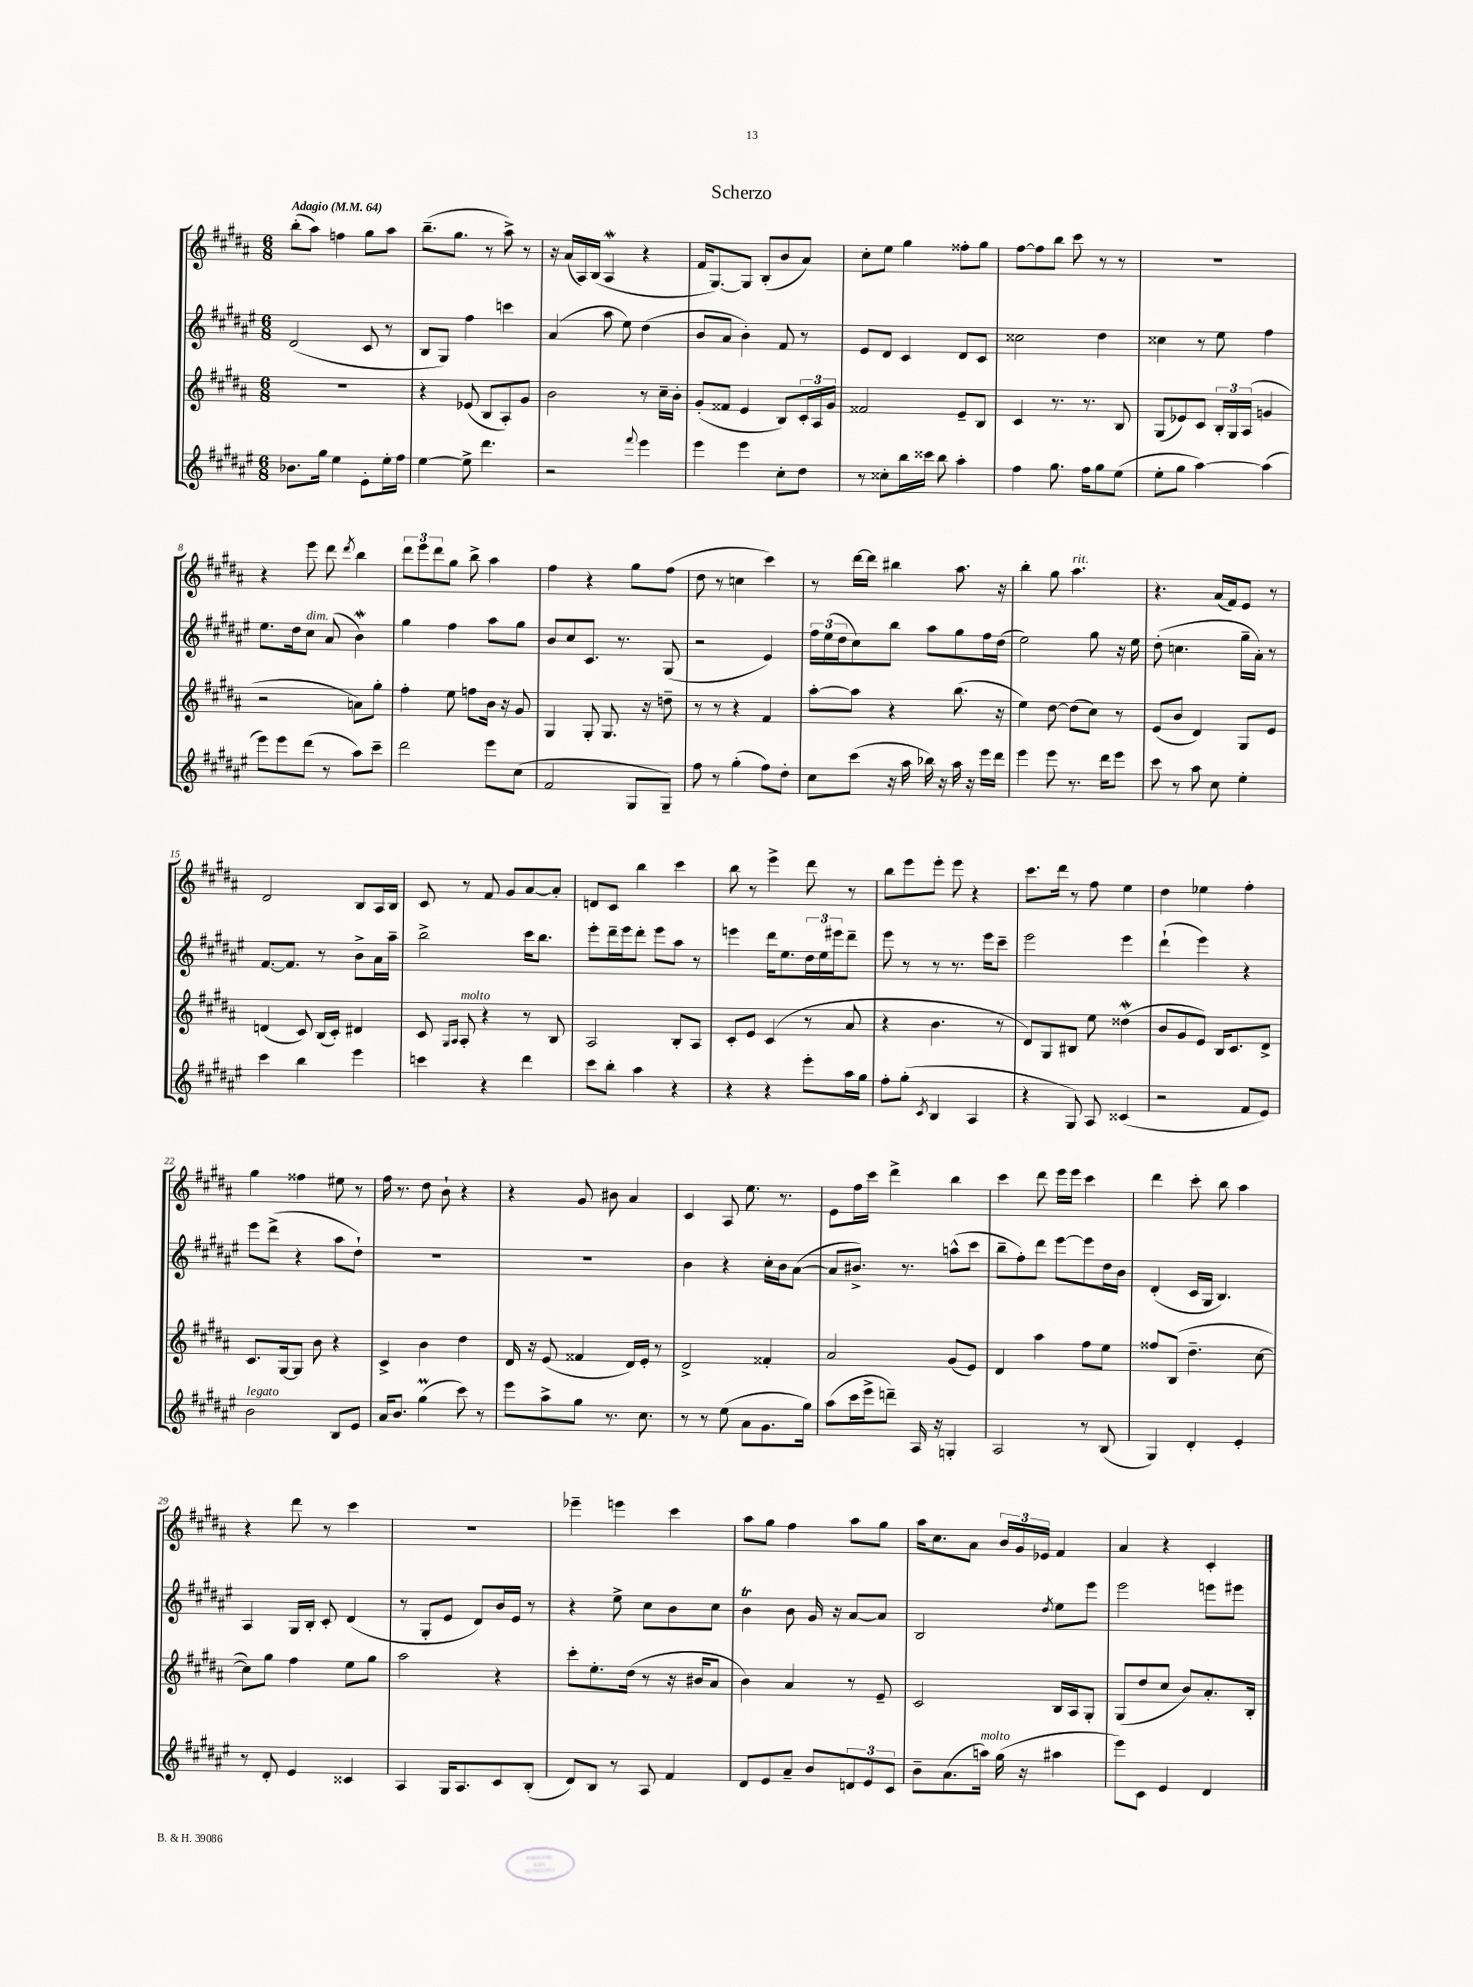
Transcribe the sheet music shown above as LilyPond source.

\header { title = "Scherzo" }
<<
\new StaffGroup <<
\new Staff = "s0" {
    \clef treble \key b \major \numericTimeSignature \time 6/8 \tempo "Adagio" 4 = 64
    b''8-.( ais''8) f''4 gis''8 ais''8 |
    b''8.--( gis''8. r8 ais''8->) r8 |
    r16 ais'16( ais16) b16( ais4\mordent r4 |
    fis'16 gis8.~) gis8 b8-.( b'8 ais'8) |
    cis''8-. e''8 gis''4 fisis''8-. gis''8 |
    fis''8~ fis''8 b''8 cis'''8 r8 r8 |
    R2. |
    r4 e'''8 dis'''8 \acciaccatura { dis'''8 } b''4 |
    \tuplet 3/2 { dis'''8 e'''8 dis'''8 } gis''8 b''8-> ais''4 |
    fis''4 r4 gis''8 fis''8( |
    dis''8 r8 c''4 cis'''4) |
    r8 dis'''16~ dis'''16 bis''4 ais''8. r16 |
    b''4-. gis''8 ais''4.^\markup { \italic "rit." } |
    r4. ais'16( fis'16) e'8 r8 |
    dis'2 b8 ais16 b16 |
    cis'8 r8 fis'8 gis'8 ais'8~ ais'8-. |
    d'8 cis'8 b''4 cis'''4 |
    b''8 r8 e'''4-> dis'''8 r8 |
    b''8 e'''8 e'''8-. e'''8 r4 |
    cis'''8. dis'''16 r8 fis''8 e''4 |
    dis''4 ees''4 fis''4-. |
    gis''4 fisis''4 eis''8 r8 |
    fis''16 r8. dis''8 b'8-! r4 |
    r4 gis'8 bis'8 ais'4 |
    cis'4 ais8 e''8. r8. |
    e'8 fis''16 cis'''16 dis'''4-> b''4 |
    cis'''4 dis'''8 e'''16 e'''16 cis'''4 |
    dis'''4 cis'''8-. b''8 ais''4 |
    r4 dis'''8 r8 cis'''4 |
    R2. |
    ees'''4-- e'''4 cis'''4 |
    ais''8 gis''8 fis''4 ais''8 gis''8 |
    ais''16 cis''8. ais'8 \tuplet 3/2 { b'16 gis'16 ees'16 } fis'4 |
    ais'4 r4 cis'4-. \bar "|." |
}
\new Staff = "s1" {
    \clef treble \key fis \major \numericTimeSignature \time 6/8
    dis'2( cis'8 r8 |
    b8 gis8) fis''4 c'''4 |
    ais'4( ais''8 eis''8) dis''4( |
    b'8 ais'8 b'4-.) fis'8 r8 |
    eis'8 dis'8 cis'4 dis'8 cis'8 |
    cisis''2 dis''4 |
    cisis''4 r8 eis''8 fis''4 |
    eis''8. dis''16 cis''8^\markup { \italic "dim." } ais'8( b'4\mordent) |
    gis''4 fis''4 ais''8 gis''8 |
    b'8 cis''8 cis'8. r8. gis8( |
    r2 eis'4) |
    \tuplet 3/2 { fis''16 eis''16( dis''16 } cis''8) b''8 ais''8 gis''8 fis''16 dis''16( |
    eis''2) gis''8 r16 eis''16 |
    dis''8-.( c''4. gis''16-- ais'16-.) r8 |
    fis'8.~ fis'8. r8 b'8-> ais'16 ais''16-- |
    b''2-> cis'''16 b''8. |
    eis'''8-. dis'''16-- eis'''16 dis'''8-. eis'''8 ais''8 r8 |
    e'''4 dis'''16 eis''8. \tuplet 3/2 { dis''16 eis''16 eis'''16 } dis'''8-- |
    eis'''8 r8 r8 r8. eis'''16 cis'''8-- |
    eis'''2 eis'''4 |
    dis'''4-!( eis'''4) r4 |
    eis'''8 dis'''8->( r4 ais''8 dis''8-!) |
    R2. |
    R2. |
    b'4 r4 cis''16-. b'16 ais'8~( |
    ais'8 bis'8.->) r8. a''8-^( cis'''8 |
    b''8-- fis''8-.) dis'''8 eis'''8~ eis'''8 dis''16 b'16 |
    dis'4-.( cis'16 gis16 b4.) |
    ais4 gis16 b16-. cis'8-. dis'4( |
    r8 gis8-. eis'8 dis'8) b'16 eis'16 r8 |
    r4 eis''8-> cis''8 b'8 cis''8 |
    b'4\trill b'8 gis'16 r16 ais'8~ ais'8 |
    b2 \acciaccatura { dis''8 } eis''8 eis'''8 |
    eis'''2 e'''8 eis'''8 \bar "|." |
}
\new Staff = "s2" {
    \clef treble \key b \major \numericTimeSignature \time 6/8
    R2. |
    r4 ees'8( b8 ais8-.) gis'8 |
    b'2 r8 cis''16-- b'16-. |
    gis'8-.( fisis'8 e'4 b8) \tuplet 3/2 { cis'16-. ais16 gis'16 } |
    fisis'2 e'8-- b8 |
    cis'4 r8. r8. b8 |
    gis8( ees'8) cis'8 \tuplet 3/2 { b16-. gis16 ais16( } g'4 |
    r2 a'8) gis''8-. |
    fis''4-. e''8 f''8 b'16 r16 gis'8 |
    gis4 gis8-. gis8. r16 d''8-- |
    r8 r8 r4 fis'4 |
    ais''8~-. ais''8 r4 b''8.( r16 |
    e''4) dis''8~ dis''8( cis''8) r8 |
    e'8( b'8 dis'4) gis8 e'8 |
    d'4( cis'8) b16( cis'16-.) dis'4 |
    cis'8 \grace { gis16 ais16 } ais8-.^\markup { \italic "molto" } r4 r8 b8 |
    ais2 b8-. ais8 |
    cis'8-. e'8 cis'4( r8 ais'8 |
    r4 b'4. r8 |
    dis'8) gis8 bis8 e''8 disis''4\mordent( |
    b'8 gis'8 e'8) b16 cis'8. dis'8-> |
    cis'8. gis16~ gis8 b'8 r4 |
    cis'4-> b'4 dis''4 |
    dis'16 r16 e'8( fisis'4 dis'16) e'16-. r8 |
    dis'2-> fisis'4-. |
    ais'2 gis'8( e'8) |
    dis'4 ais''4 fis''8 e''8 |
    fisis''8 b8( dis''4.-- cis''8~ |
    cis''8) gis''8 fis''4 e''8 gis''8 |
    ais''2 r4 |
    cis'''8-. e''8.-. dis''16( r8 r16 bis'16 ais'8 |
    b'4) ais'4 r8 e'8-- |
    cis'2 b16 ais16 gis8-. |
    gis8( dis''8 cis''8 b'8) ais'8.-. b16-. \bar "|." |
}
\new Staff = "s3" {
    \clef treble \key fis \major \numericTimeSignature \time 6/8
    bes'8. gis''16 eis''4 eis'8-. eis''16-. fis''16 |
    eis''4~ eis''8-> dis'''4. |
    r2 \appoggiatura { fis'''8 } eis'''4 |
    eis'''4 eis'''4 cis''8-. dis''8 |
    r8 cisis''8-. b''16 cisis'''16 b''8 ais''4-. |
    fis''4 gis''8. fis''16 gis''8 eis''8( |
    eis''8-. gis''8 ais''4~) ais''4( |
    eis'''8) eis'''8 dis'''8( r8 ais''8) cis'''8-- |
    dis'''2 eis'''8 cis''8( |
    fis'2 gis8 gis8--) |
    fis''8 r8 gis''4-.( fis''8) dis''8-. |
    cis''8 cis'''8( r16 ais''16 bes''16) r16 ais''16 r16 eis'''16 dis'''16 |
    eis'''4 eis'''8 r8. dis'''16 eis'''8 |
    cis'''8 r8 ais''8 cis''8 eis''4-. |
    cis'''4 b''4 eis'''4 |
    c'''4 r4 dis'''4 |
    cis'''8 b''8-. ais''4 r4 |
    r4 r4 eis'''8-. ais''16 gis''16 |
    fis''8-. gis''8-.( \acciaccatura { cis'8 } b4 ais4 |
    r4 gis8) ais8 cisis'4( |
    r2 fis'8 eis'8) |
    b'2^\markup { \italic "legato" } b8 eis'8 |
    ais'16 b'8. gis''4\prall( cis'''8) r8 |
    eis'''8 ais''8-> gis''8 r8. cis''8. |
    r8 r8 eis''8( ais'8 gis'8. gis''16) |
    ais''8( cis'''16 eis'''16-> d'''8--) ais16 r16 g4-. |
    ais2 r8 b8( |
    gis4) dis'4-. eis'4-. |
    r8 dis'8-. eis'4 cisis'4 |
    ais4 gis16 ais8. cis'8 b8-.( |
    dis'8) b8 r8 ais8 fis'4 |
    dis'8 eis'8 ais'8-- b'8 \tuplet 3/2 { d'8 eis'8 cis'8 } |
    b'8-- ais'8.( a''16^\markup { \italic "molto" }) gis''16( r16 ais''4 |
    eis'''8) cis'8 eis'4 dis'4 \bar "|." |
}
>>
>>
